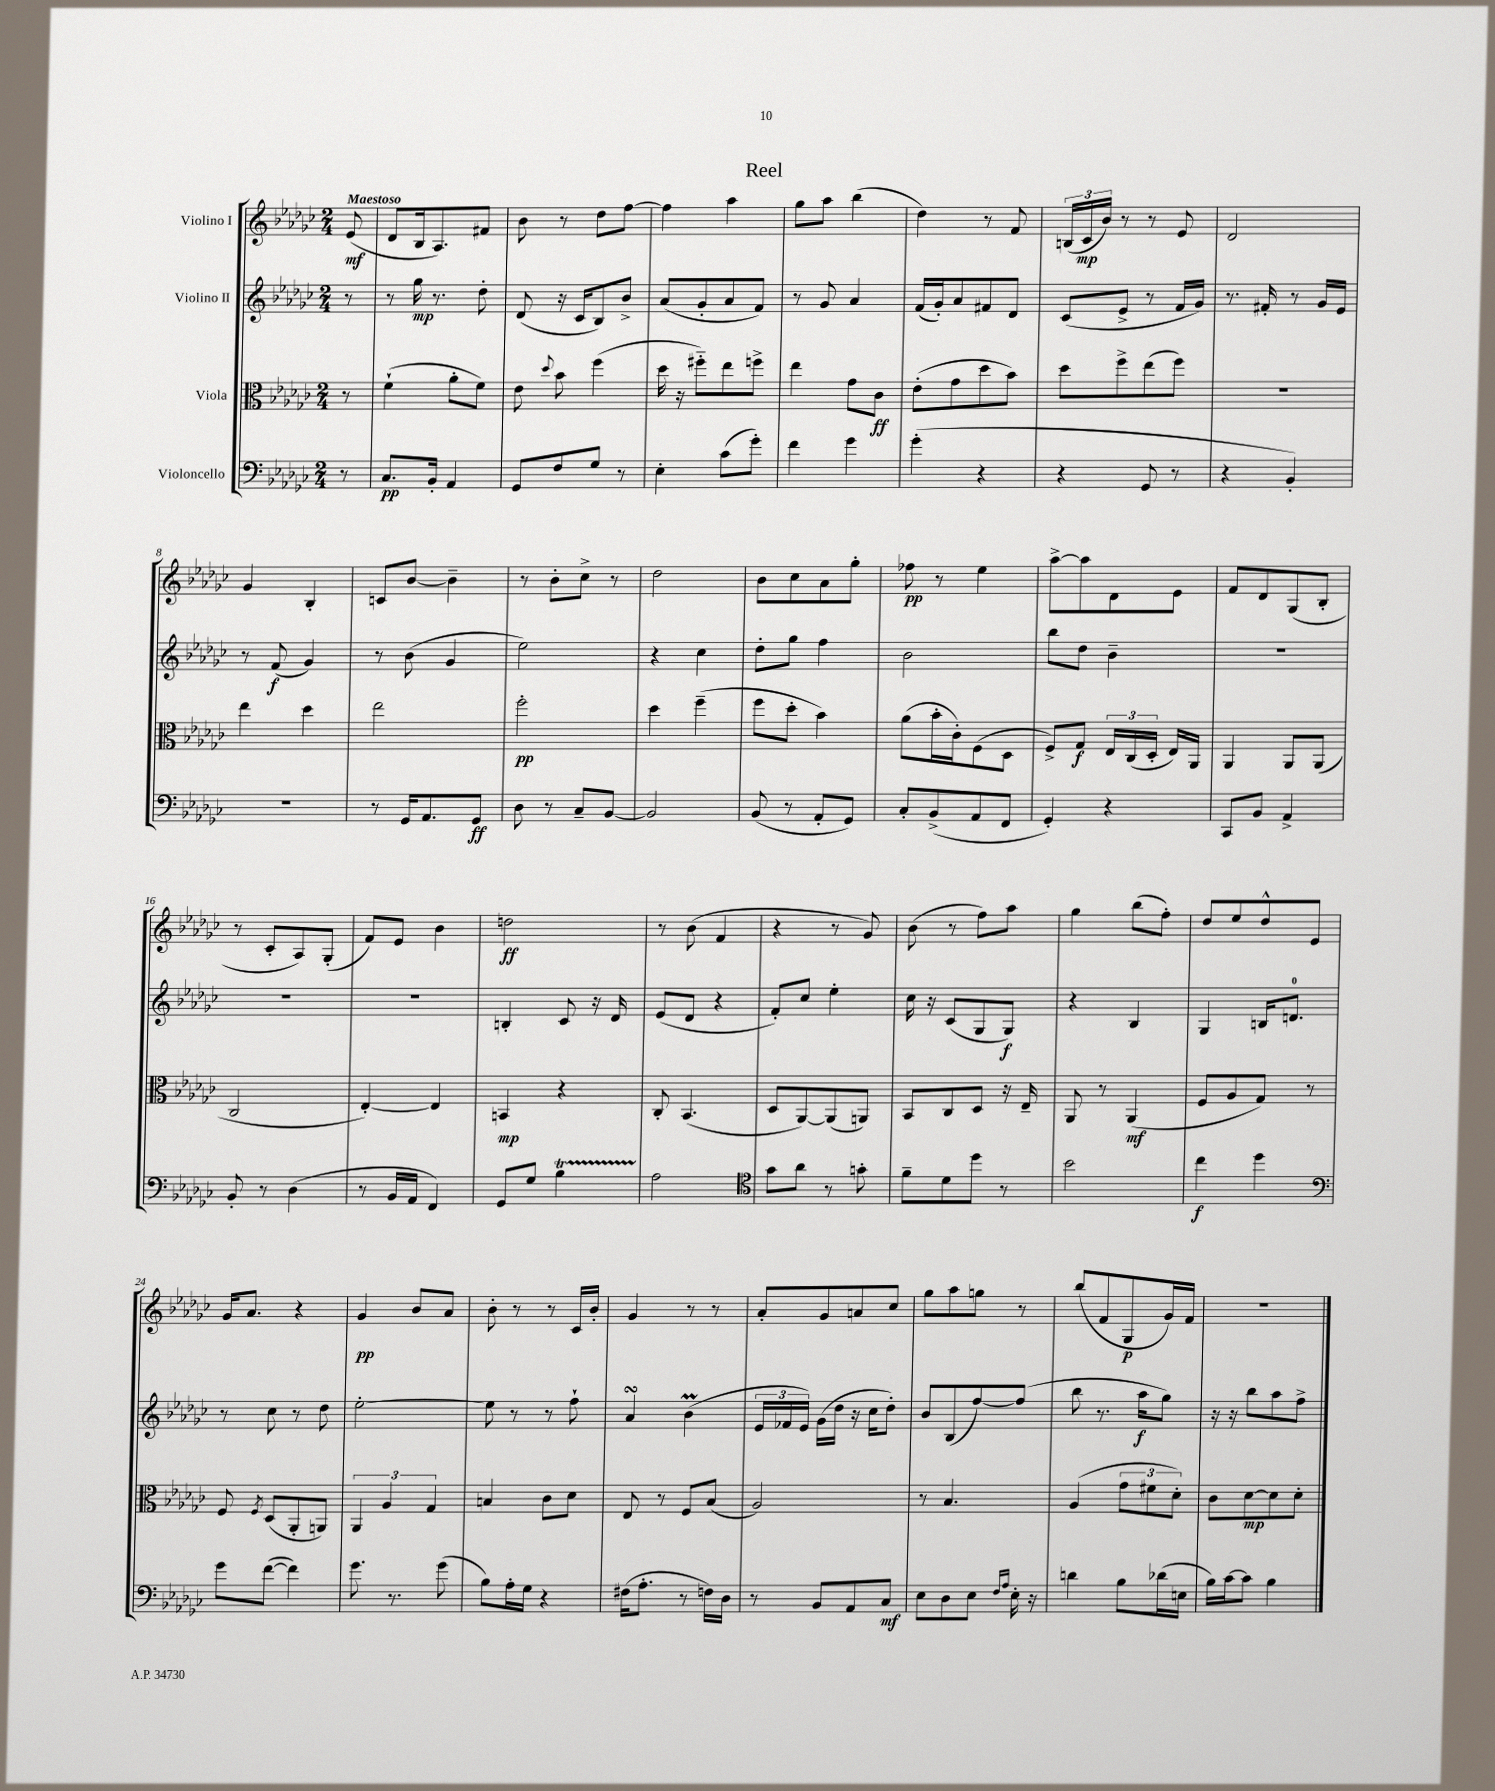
\header { title = "Reel" }
<<
\new StaffGroup <<
\new Staff = "s0" \with { instrumentName = "Violino I" } {
    \clef treble \key ges \major \numericTimeSignature \time 2/4 \partial 8 \tempo "Maestoso"
    \autoBeamOff ees'8\mf( |
    des'8[ bes16 aes8.) fis'8] |
    bes'8 r8 des''8[ f''8]~ |
    f''4 aes''4 |
    ges''8[ aes''8] bes''4( |
    des''4) r8 f'8 |
    \tuplet 3/2 { b16[( ces'16\mp bes'16]) } r8 r8 ees'8 |
    des'2 |
    ges'4 bes4-. |
    c'8[ bes'8]~ bes'4-- |
    r8 bes'8[-. ces''8]-> r8 |
    des''2 |
    bes'8[ ces''8 aes'8 ges''8]-. |
    fes''8\pp r8 ees''4 |
    aes''8[~-> aes''8 des'8 ees'8] |
    f'8[ des'8 ges8( bes8]-. |
    r8 ces'8[-. aes8) ges8]-.( |
    f'8[) ees'8] bes'4 |
    d''2\ff |
    r8 bes'8( f'4 |
    r4 r8 ges'8) |
    bes'8( r8 f''8[) aes''8] |
    ges''4 bes''8[( f''8]-.) |
    des''8[ ees''8 des''8-^ ees'8] |
    ges'16[ aes'8.] r4 |
    ges'4\pp bes'8[ aes'8] |
    bes'8-. r8 r8 ces'16[ bes'16]-. |
    ges'4 r8 r8 |
    aes'8[-. ges'8 a'8 ces''8] |
    ges''8[ aes''8 g''8] r8 |
    bes''8[( f'8 ges8\p ges'16) f'16] |
    r2 \bar "|." |
}
\new Staff = "s1" \with { instrumentName = "Violino II" } {
    \clef treble \key ges \major \numericTimeSignature \time 2/4 \partial 8
    \autoBeamOff r8 |
    r8 ges''16\mp r8. des''8-. |
    des'8( r16 ces'16[ bes8) bes'8]-> |
    aes'8[( ges'8-. aes'8 f'8]) |
    r8 ges'8 aes'4 |
    f'16[( ges'16-.) aes'8 fis'8 des'8] |
    ces'8[( ees'8]-> r8 f'16[ ges'16]) |
    r8. fis'16-. r8 ges'16[ ees'16] |
    r8 f'8\f( ges'4) |
    r8 bes'8( ges'4 |
    ees''2) |
    r4 ces''4 |
    des''8[-. ges''8] f''4 |
    bes'2 |
    bes''8[ des''8] bes'4-- |
    R2 |
    R2 |
    R2 |
    b4-. ces'8 r16 des'16 |
    ees'8[( des'8] r4 |
    f'8[-.) ces''8] ees''4-. |
    ces''16 r16 ces'8[( ges8 ges8]\f) |
    r4 bes4 |
    ges4 b16[ d'8.]-0 |
    r8 ces''8 r8 des''8 |
    ees''2~-. |
    ees''8 r8 r8 f''8-! |
    aes'4\turn bes'4\prall( |
    \tuplet 3/2 { ees'16[ fes'16 ees'16]) } ges'16[( des''16] r16 ces''16[ des''8]-.) |
    bes'8[ bes8( f''8~) f''8]( |
    bes''8 r8. aes''16[\f ges''8]) |
    r16 r16 bes''8[ aes''8 f''8]-> \bar "|." |
}
\new Staff = "s2" \with { instrumentName = "Viola" } {
    \clef alto \key ges \major \numericTimeSignature \time 2/4 \partial 8
    \autoBeamOff r8 |
    f'4-!( aes'8[-. f'8]) |
    ees'8 \appoggiatura { des''8 } bes'8 f''4( |
    des''16 r16 fis''8[-_) ees''8 f''8]-> |
    ees''4 ges'8[ ces'8]\ff |
    ees'8[-.( ges'8 des''8 bes'8]) |
    des''8[ f''8-> ees''8( f''8]) |
    R2 |
    ees''4 des''4 |
    ees''2 |
    f''2-.\pp |
    des''4 f''4--( |
    f''8[ des''8]-. bes'4) |
    aes'8[( bes'16-. ces'16-.) f8( des8] |
    f8[->) ges8]\f \tuplet 3/2 { ees16[ ces16( des16]-. } ees16[) aes,16] |
    aes,4 aes,8[ aes,8]( |
    ces2 |
    ees4~-.) ees4 |
    b,4\mp r4 |
    ces8-. bes,4.( |
    des8[ aes,8~) aes,8( a,8]) |
    bes,8[ ces8 des8] r16 ees16-- |
    aes,8 r8 aes,4\mf( |
    f8[ aes8 ges8]) r8 |
    f8 \acciaccatura { f8 } des8[( aes,8-. a,8]) |
    \tuplet 3/2 { aes,4 aes4 ges4 } |
    b4 ces'8[ des'8] |
    ees8 r8 f8[ bes8]( |
    aes2) |
    r8 bes4. |
    aes4( \tuplet 3/2 { ges'8[ fis'8 des'8]-.) } |
    ces'8[ des'8~\mp des'8 des'8]-. \bar "|." |
}
\new Staff = "s3" \with { instrumentName = "Violoncello" } {
    \clef bass \key ges \major \numericTimeSignature \time 2/4 \partial 8
    \autoBeamOff r8 |
    ces8.[\pp bes,16]-. aes,4 |
    ges,8[ f8 ges8] r8 |
    ees4-. ces'8[( ges'8]-.) |
    f'4 ges'4 |
    ges'4-.( r4 |
    r4 ges,8 r8 |
    r4 bes,4-.) |
    R2 |
    r8 ges,16[ aes,8. ges,8]\ff |
    des8 r8 ces8[-- bes,8]~ |
    bes,2 |
    bes,8( r8 aes,8[-. ges,8]) |
    ces8[-. bes,8->( aes,8 f,8] |
    ges,4-.) r4 |
    ces,8[ bes,8] aes,4-> |
    bes,8-. r8 des4( |
    r8 bes,16[ aes,16] f,4) |
    ges,8[ ges8] bes4\startTrillSpan |
    aes2\stopTrillSpan |
    \clef tenor ges'8[ aes'8] r8 g'8-. |
    f'8[-- des'8 des''8] r8 |
    bes'2 |
    ces''4\f des''4 |
    \clef bass ges'8[ f'8]~( f'4) |
    ges'8. r8. ges'8( |
    bes8[) aes16-. ges16] r4 |
    fis16[( aes8.]-. r8 f16[) des16] |
    r8 bes,8[ aes,8 ces8]\mf |
    ees8[ des8 ees8] \grace { f16[ aes16] } ees16-. r16 |
    d'4 bes8[ des'16( e16] |
    bes16[) ces'16~ ces'8] bes4 \bar "|." |
}
>>
>>
